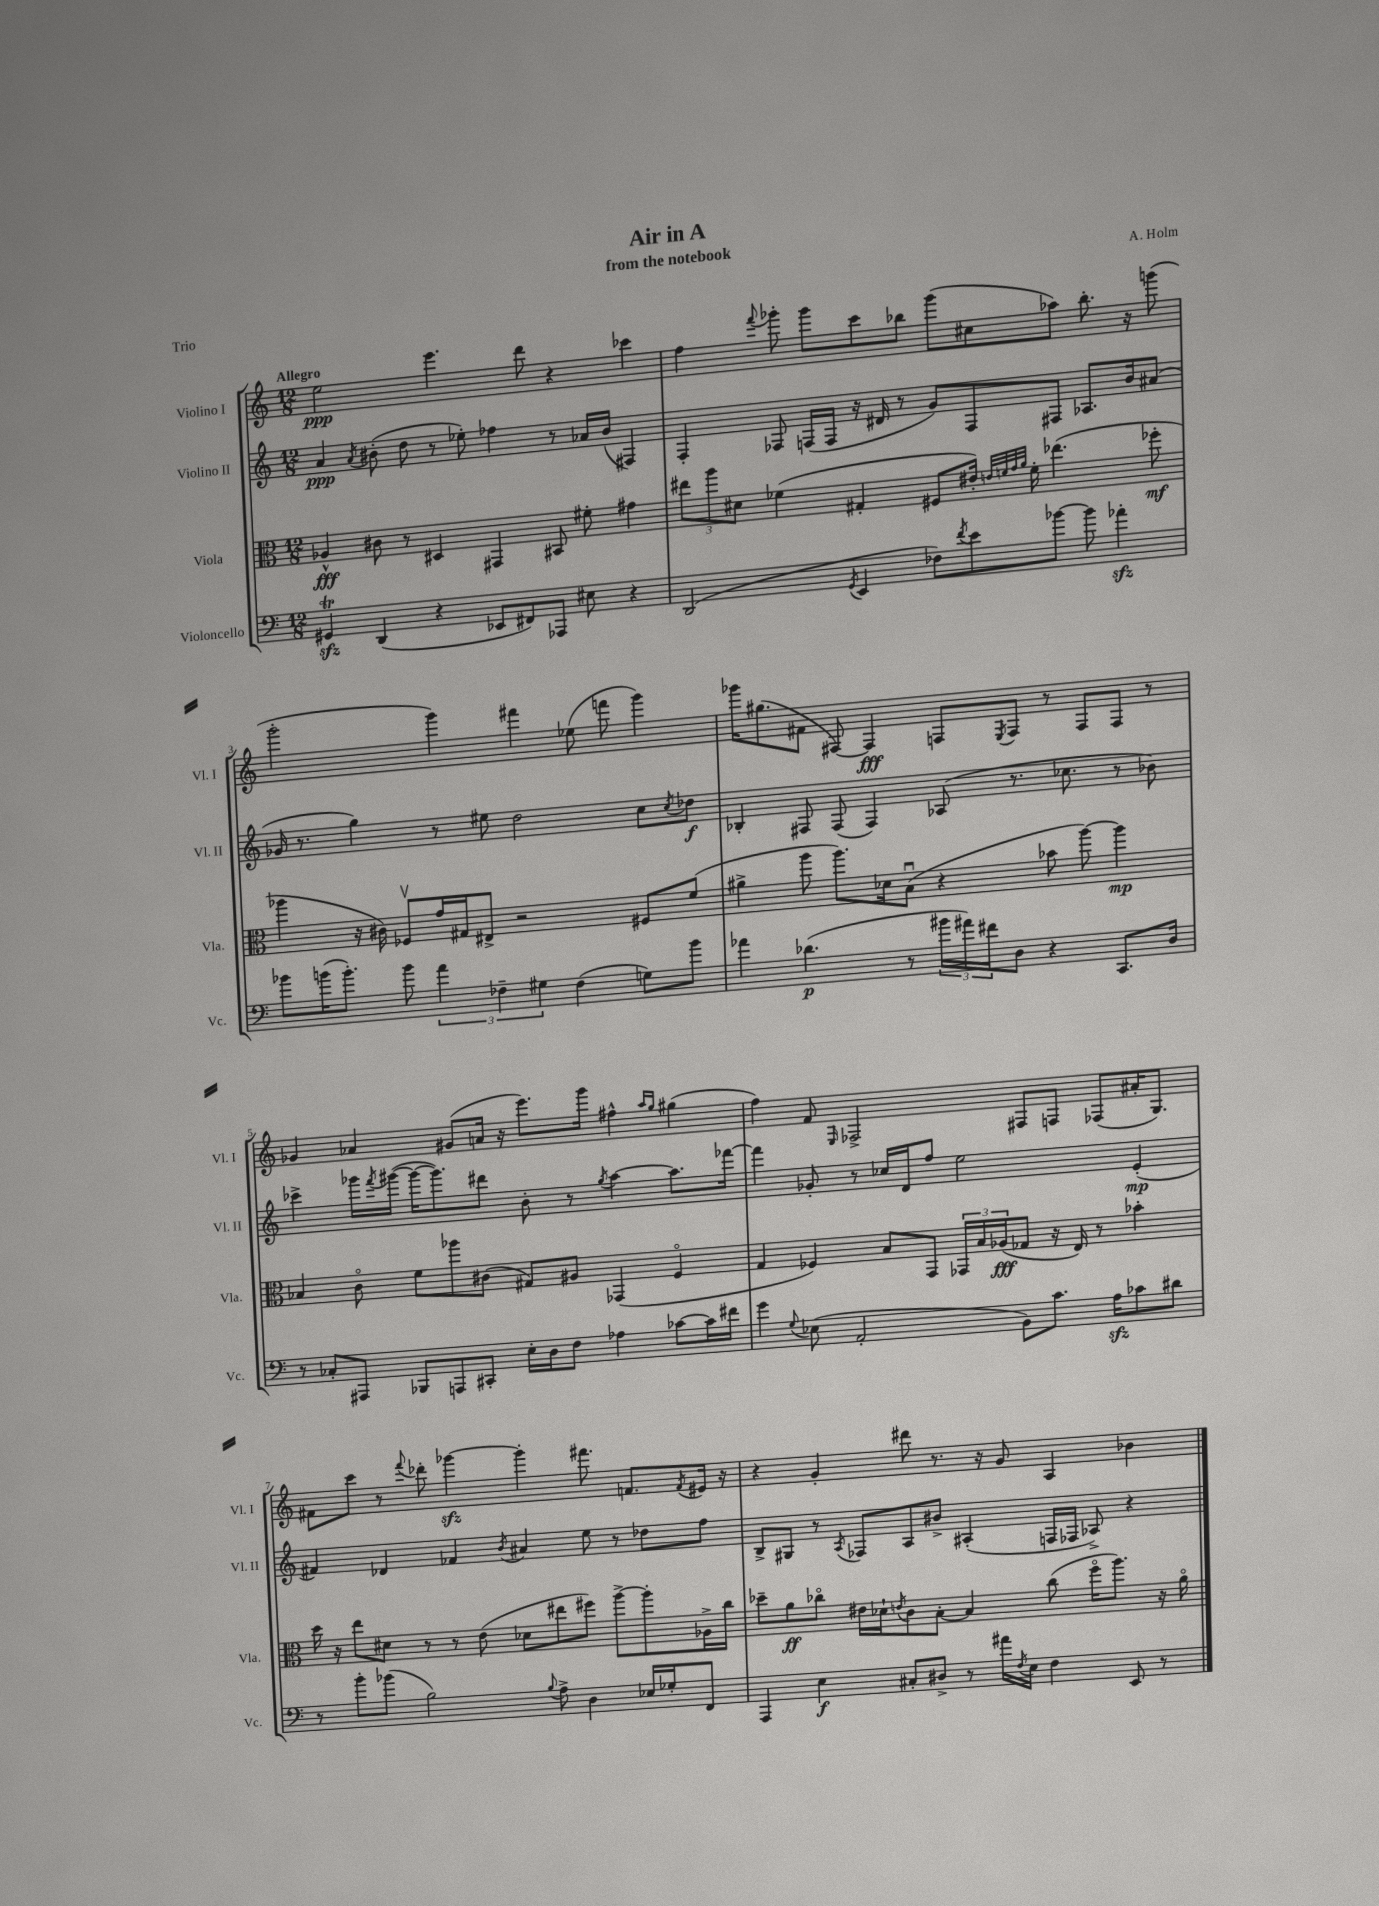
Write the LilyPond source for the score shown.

\header { title = "Air in A" composer = "A. Holm" subtitle = "from the notebook" piece = "Trio" }
<<
\new StaffGroup <<
\new Staff = "s0" \with { instrumentName = "Violino I" shortInstrumentName = "Vl. I" } {
    \clef treble \key c \major \numericTimeSignature \time 12/8 \tempo "Allegro"
    e''2\ppp e'''4. d'''8 r4 ces'''4 |
    f''4 \appoggiatura { f'''8 } ges'''8-. ges'''8 c'''8 bes''8 ges'''8( cis''8 aes''8) bes''8.-. r16 g'''8( |
    g'''2-. g'''4) fis'''4 ees''8( f'''8 g'''4) |
    ges'''16 gis''8.( fis'8 fis8~) fis4\fff f8 \acciaccatura { e8 } f8 r8 f8 f8 r8 |
    ges'4 aes'4 gis'8( a'16 r16 e'''8.) g'''16 fis''4-^ \grace { a''16 g''16 } gis''4( |
    f''4) f'8 \grace { e16 } fes2-> fis8 f8 fes8( ais'16-. g8.) |
    fis'8 c'''8 r8 \appoggiatura { f'''8 } des'''8-. ges'''4~\sfz ges'''4-. fis'''8. f'8. \acciaccatura { f'8 } eis'16 r16 |
    r4 g'4-. dis'''8 r8. r16 g'8 a4 bes'4 \bar "|." |
}
\new Staff = "s1" \with { instrumentName = "Violino II" shortInstrumentName = "Vl. II" } {
    \clef treble \key c \major \numericTimeSignature \time 12/8
    a'4\ppp \acciaccatura { a'8 } bis'8-.( d''8 r8 ees''8-.) fes''4 r8 aes'16 bis'16( fis4) |
    f4-. fes8 f16( f16 r16 dis'16 r8 g'8) f8 fis8 aes8. b'16 ais'8( |
    ges'16 r8. g''4) r8 eis''8 d''2 c''8 \acciaccatura { c''8 } des''8\f |
    bes4-. fis8 fis8( fis4) aes8( r8. ces''8. r8 bes'8) |
    ces'''4-> ges'''16 \acciaccatura { f'''8 } gis'''16~( gis'''16~ gis'''8.) dis'''8 b'8-. r8 \acciaccatura { g''8 } a''4~ a''8. fes'''16~ |
    fes'''4 ges'8-. r8 ces''16 d'16 f''8 e''2 e'4-.\mp( |
    fis'4) des'4 fes'4 \acciaccatura { b'8 } ais'4 e''8 r8 des''8 f''8 |
    b8-> gis8 r8 \acciaccatura { a8 } fes8 a8 bis'8-> ais4-.( f16 fes16 aes8->) r4 \bar "|." |
}
\new Staff = "s2" \with { instrumentName = "Viola" shortInstrumentName = "Vla." } {
    \clef alto \key c \major \numericTimeSignature \time 12/8
    aes4-^\fff cis'8 r8 dis4 gis,4 bis,8 fis'8-. gis'4 |
    \tuplet 3/2 { eis''8 a''8 dis'8 } fes'4( gis4-. fis8 eis'16-.) \grace { e'32 f'32 g'32 a'32 } f'16-. ees''4.( fes''8-.\mf |
    aes''4 r16 cis'16) fes8\upbow g'16 gis16 eis8-> r2 fis8 f'8( |
    ais'4-> a''8 a''8.) des'16 b8\downbow( r4 bes'8 a''8~) a''4\mp |
    bes4 c'8\flageolet f'8 aes''8 cis'8( gis8) ais8 ges,4( f4\flageolet |
    g4 fes4) b8 g,8 \tuplet 3/2 { ges,16 b16 aes16\fff( } ges8 r16 e16) r8 bes'4-. |
    d''16 r16 e''8 dis'8 r8 r8 e'8( des'8 eis''8 fis''8) a''8~-> a''8-. aes16-> c''16 |
    des''8-- a'8\ff ces''8\flageolet eis'16 des'16-! \acciaccatura { e'8 } c'8 b8~-. b4 ces''8( f''16\flageolet a''8.) r16 a'16\flageolet \bar "|." |
}
\new Staff = "s3" \with { instrumentName = "Violoncello" shortInstrumentName = "Vc." } {
    \clef bass \key c \major \numericTimeSignature \time 12/8
    gis,4\trill\sfz d,4( r4 ees,8 fis,8) aes,,8 eis8 r4 |
    d,2( \acciaccatura { g,8 } e,4 fes8) \acciaccatura { f'8 } e'8 bes'8~ bes'8 aes'4-.\sfz |
    bes'8 b'16( b'8.-.) b'8 \tuplet 3/2 { a'4 fes4-- gis4 } fes4( g8) b'8 |
    aes'4 des'4.\p( r8 \tuplet 3/2 { bis'16 ais'16) fis'16 } d8 r4 c,8. d16 |
    r8 ces8-. ais,,8 bes,,8 a,,8 cis,8-. e16-. d16 f8 aes4 ces'8~ ces'16 fis'16 |
    g'4 \appoggiatura { g8 } ees8( a,2-. b,8) c'8. a16\sfz ces'8 dis'8 |
    r8 b'8-. bes'8( b2) \appoggiatura { b8 } a8-> d4 ees16 ges16-. f,8 |
    a,,4 e4\f cis8-. dis8-> r8 ais'16 \acciaccatura { f8 } e16 f4 e,8 r8 \bar "|." |
}
>>
>>
